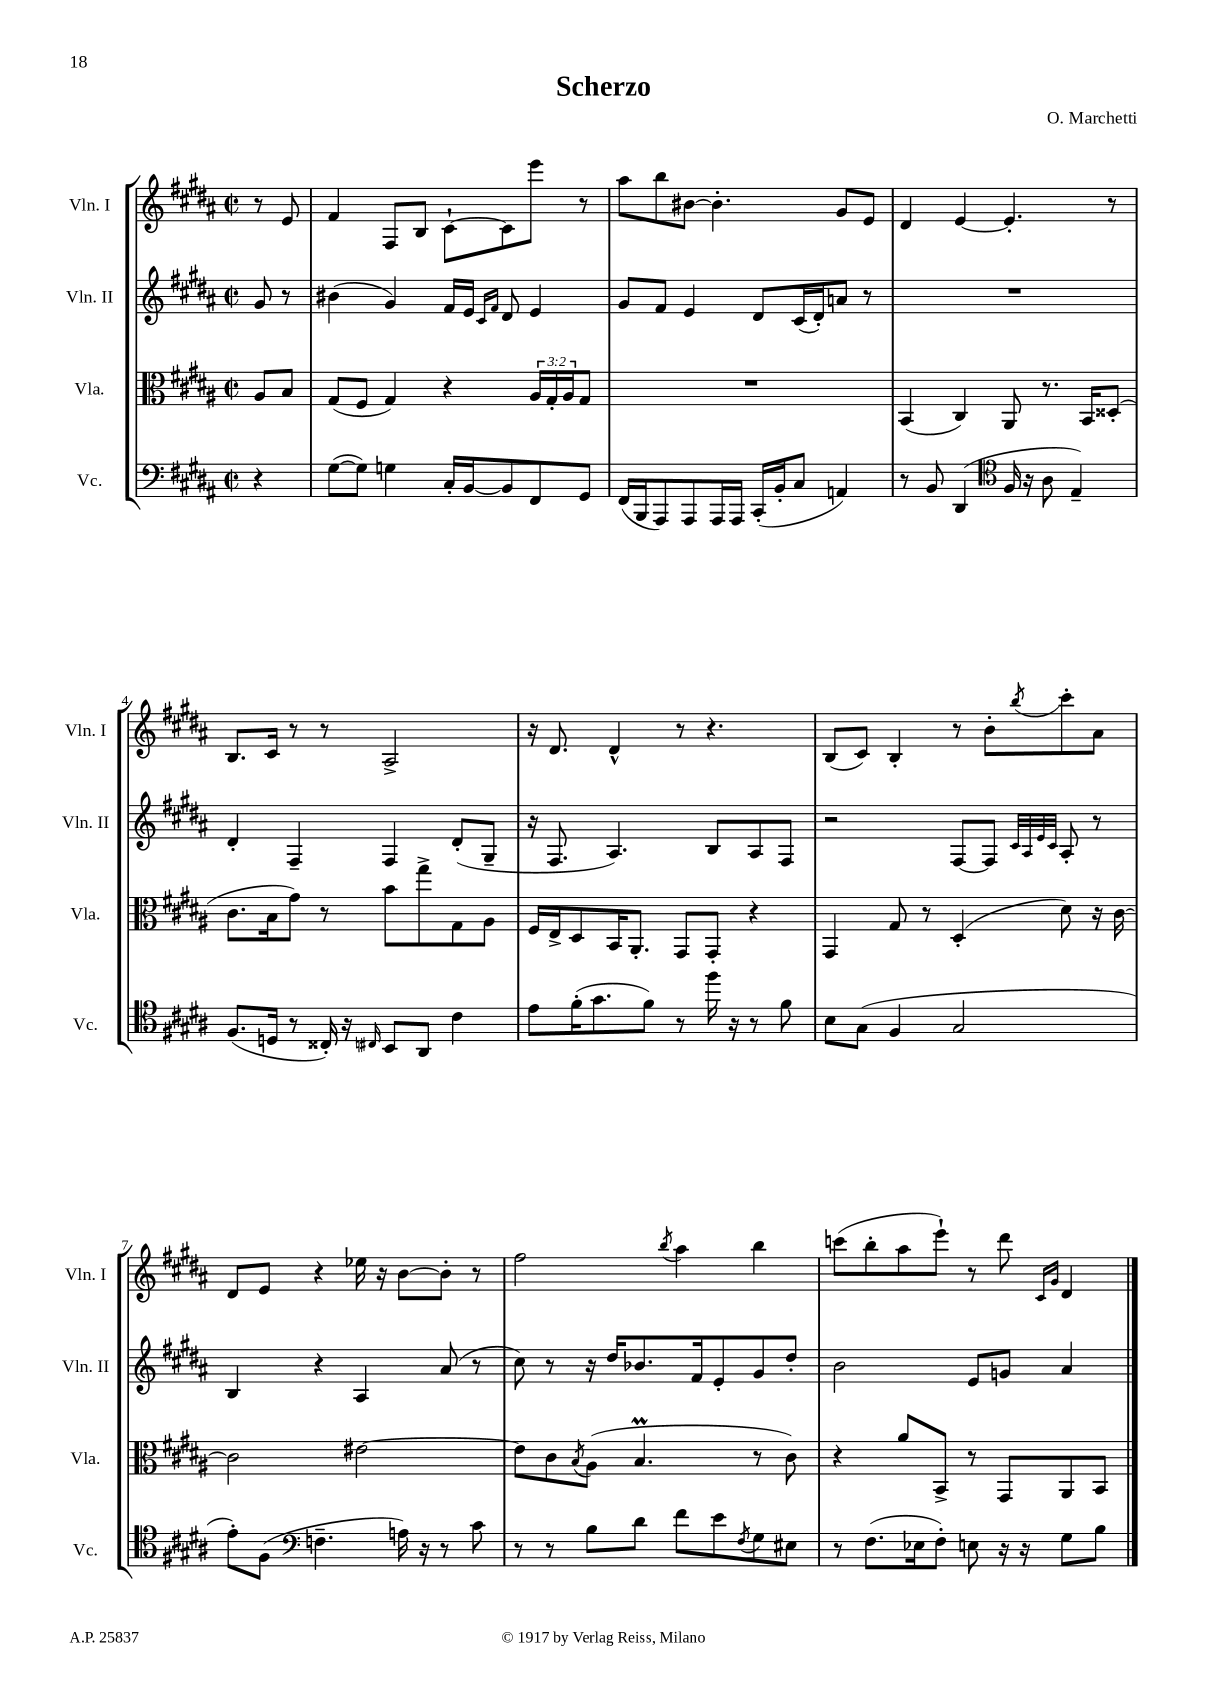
\header { title = "Scherzo" composer = "O. Marchetti" }
<<
\new StaffGroup <<
\new Staff = "s0" \with { instrumentName = "Vln. I" shortInstrumentName = "Vln. I" } {
    \clef treble \key b \major \defaultTimeSignature \time 2/2 \partial 4
    r8 e'8 |
    fis'4 fis8 b8 cis'8~-! cis'8 e'''8 r8 |
    ais''8 b''8 bis'8~ bis'4.-. gis'8 e'8 |
    dis'4 e'4~ e'4.-. r8 |
    b8. cis'16 r8 r8 ais2-> |
    r16 dis'8. dis'4-^ r8 r4. |
    b8( cis'8) b4-. r8 b'8-. \acciaccatura { b''8 } cis'''8-. ais'8 |
    dis'8 e'8 r4 ees''16 r16 b'8~ b'8-. r8 |
    fis''2 \acciaccatura { b''8 } ais''4 b''4 |
    c'''8( b''8-. ais''8 e'''8-!) r8 dis'''8 \grace { cis'16 gis'16 } dis'4 \bar "|." |
}
\new Staff = "s1" \with { instrumentName = "Vln. II" shortInstrumentName = "Vln. II" } {
    \clef treble \key b \major \defaultTimeSignature \time 2/2 \partial 4
    gis'8 r8 |
    bis'4( gis'4) fis'16 e'16 \grace { cis'16 fis'16 } dis'8 e'4 |
    gis'8 fis'8 e'4 dis'8 cis'16( dis'16-.) a'8 r8 |
    R1 |
    dis'4-. fis4-- fis4 dis'8-.( gis8-- |
    r16 fis8. ais4.) b8 ais8 fis8 |
    r2 fis8~ fis8 \grace { cis'32 ais32 e'32 cis'32 } ais8-. r8 |
    b4 r4 ais4 ais'8( r8 |
    cis''8) r8 r16 dis''16 bes'8. fis'16 e'8-. gis'8 dis''8-. |
    b'2 e'8 g'8 ais'4 \bar "|." |
}
\new Staff = "s2" \with { instrumentName = "Vla." shortInstrumentName = "Vla." } {
    \clef alto \key b \major \defaultTimeSignature \time 2/2 \override Staff.TupletNumber.text = #tuplet-number::calc-fraction-text \partial 4
    ais8 b8 |
    gis8( fis8 gis4) r4 \tuplet 3/2 { ais16 gis16-. ais16 } gis8 |
    R1 |
    b,4( cis4) ais,8 r8. b,16 disis8-.( |
    cis'8. b16 gis'8) r8 b'8 gis''8-> gis8 ais8 |
    fis16 e16-> dis8 b,16 ais,8.-. gis,8 gis,8-. r4 |
    gis,4 gis8 r8 dis4-.( dis'8) r16 cis'16~ |
    cis'2 eis'2~ |
    eis'8 cis'8 \acciaccatura { b8 } ais8( b4.\prall r8 cis'8) |
    r4 ais'8 b,8-> r8 gis,8 ais,8 b,8 \bar "|." |
}
\new Staff = "s3" \with { instrumentName = "Vc." shortInstrumentName = "Vc." } {
    \clef bass \key b \major \defaultTimeSignature \time 2/2 \partial 4
    r4 |
    gis8~( gis8) g4 cis16-. b,16~ b,8 fis,8 gis,8 |
    fis,16( b,,16 ais,,8) ais,,8 ais,,16 ais,,16 cis,16-.( b,16-. cis8 a,4) |
    r8 b,8 dis,4( \clef tenor fis16 r16 ais8 e4--) |
    fis8.( d16 r8 cisis16-.) r16 \grace { cis16 } b,8 ais,8 cis'4 |
    e'8 fis'16-.( gis'8. fis'8) r8 fis''16 r16 r8 fis'8 |
    b8 gis8( fis4 gis2 |
    e'8-.) fis8( \clef bass f4.-- a16) r16 r8 cis'8 |
    r8 r8 b8 dis'8 fis'8 e'8 \acciaccatura { fis8 } gis8 eis8 |
    r8 fis8.( ees16 fis8-.) e8 r16 r16 gis8 b8 \bar "|." |
}
>>
>>
